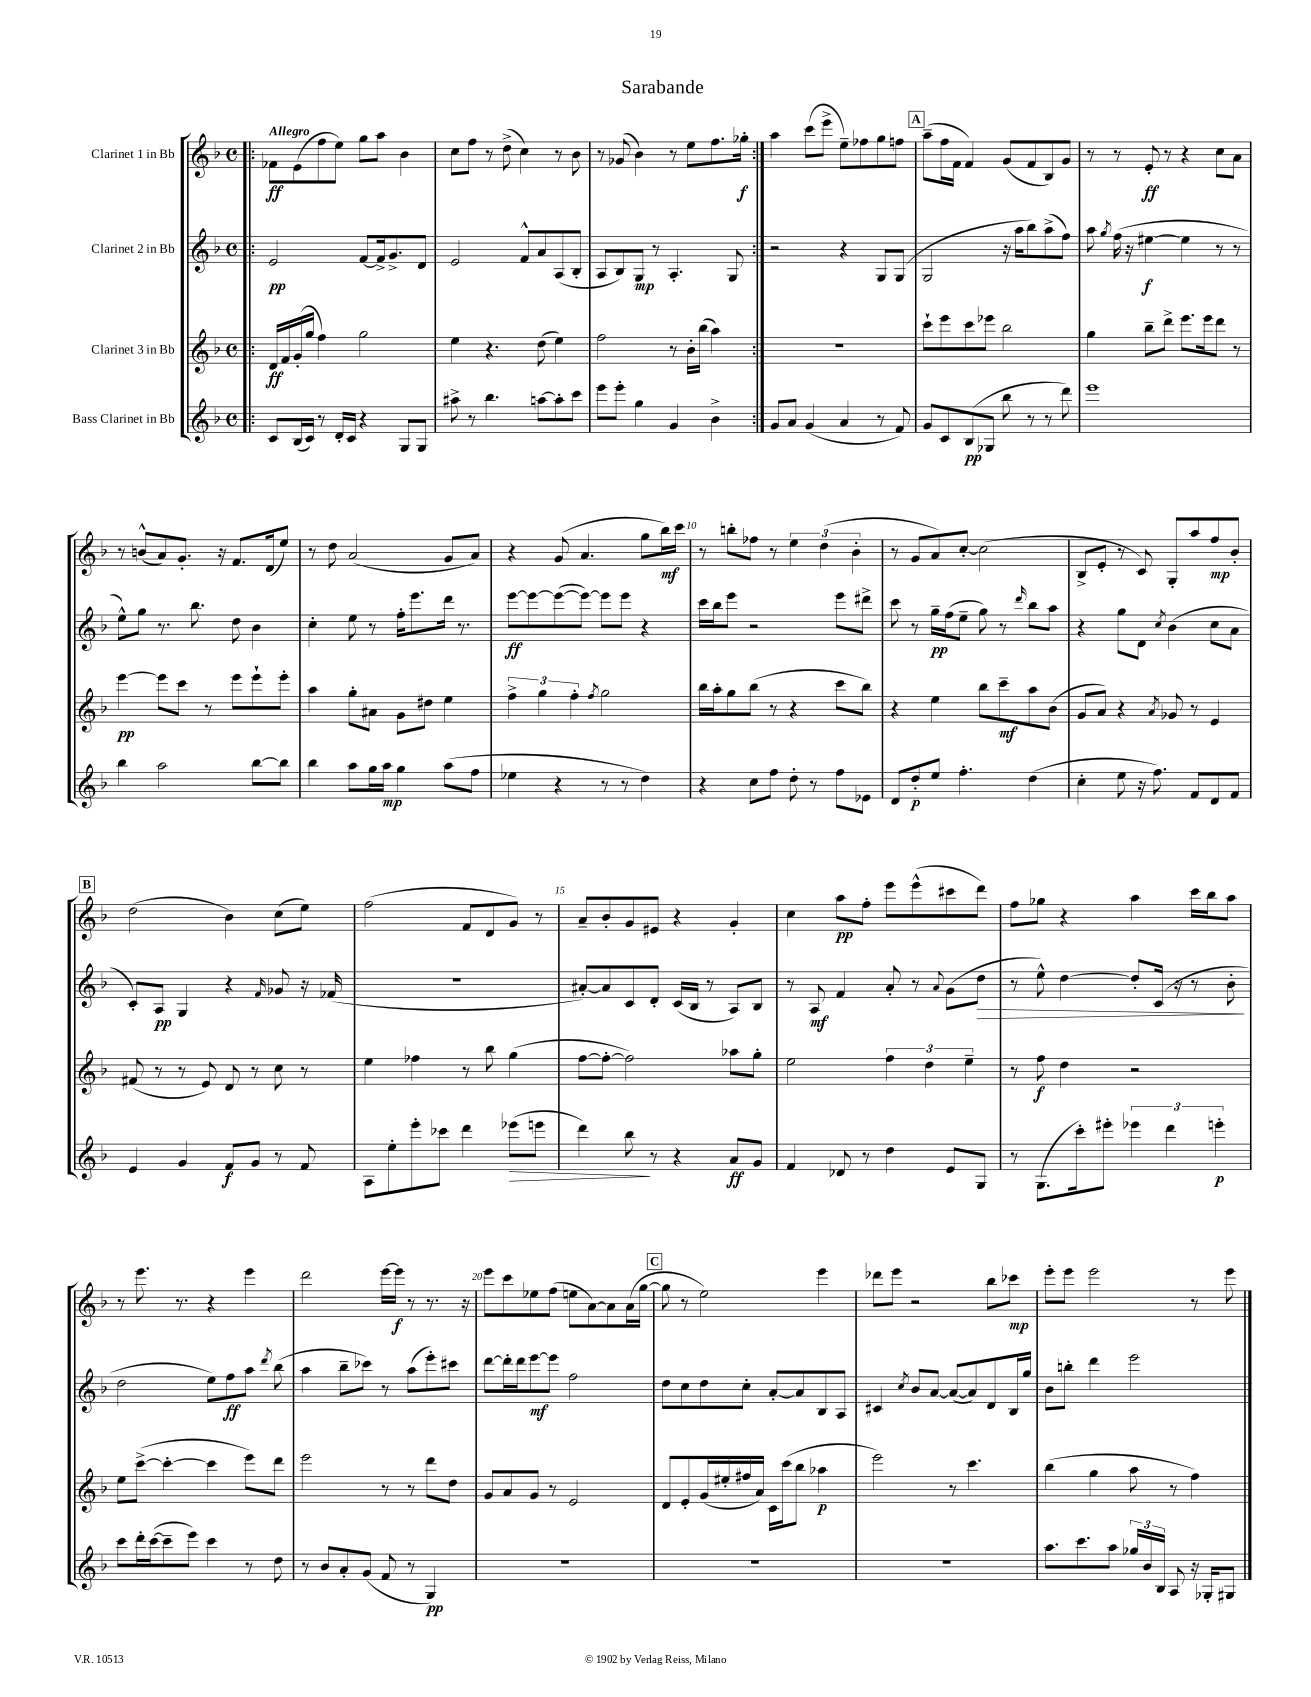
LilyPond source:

\header { title = "Sarabande" }
<<
\new StaffGroup <<
\new Staff = "s0" \with { instrumentName = "Clarinet 1 in Bb" } {
    \clef treble \key f \major \defaultTimeSignature \time 4/4 \tempo "Allegro"
    \autoBeamOff \repeat volta 2 { \bar ".|:" fes'8[\ff e'8( f''8 e''8]) g''8[ a''8] bes'4 |
    c''8[ f''8] r8 d''8->( c''4) r8 bes'8 |
    r8 ges'8( bes'4) r8 e''8[ f''8. ges''16]-.\f | }
    a''4 c'''8[( e'''8]-> e''8[--) fes''8 g''8 f''8] |
    \mark \markup { \box "A" } a''8[--( f''16 f'16] f'4) g'8[( f'8 bes8) g'8] |
    r8 r8 e'8-.\ff r8 r4 c''8[ a'8] |
    r8 b'8[-^( a'8) g'8.]-. r16 f'8.[ d'16( e''8]) |
    r8 d''8 a'2( g'8[ a'8]) |
    r4 g'8( a'4. g''8[ bes''16\mf) c'''16] |
    r8 b''8[-. fes''8] r8 \tuplet 3/2 { e''4 d''4( bes'4-. } |
    r8 g'8[ a'8) c''8]~-. c''2( |
    bes8[-> e'8]-. r8 c'8) g8[-. a''8 f''8\mp bes'8]-. |
    \mark \markup { \box "B" } d''2( bes'4) c''8[( e''8]) |
    f''2( f'8[ d'8 g'8]) r8 |
    a'8[-- bes'8-. g'8 eis'8] r4 g'4-. |
    c''4 a''8[\pp f''8]-. e'''8[ e'''8-^( cis'''8 d'''8]) |
    f''8[ ges''8] r4 a''4 c'''16[ bes''16 a''8] |
    r8 e'''8. r8. r4 e'''4 |
    d'''2 e'''16[~ e'''16]\f r8 r8. r16 |
    e'''8[ c'''8 ees''8 f''8]( e''8[ a'8~) a'8 a'16( g''16]~ |
    \mark \markup { \box "C" } g''8 r8 e''2) e'''4 |
    des'''8[ e'''8] r2 bes''8[ ces'''8]\mp |
    e'''8[-. e'''8] e'''2 r8 e'''8 \bar "|." |
}
\new Staff = "s1" \with { instrumentName = "Clarinet 2 in Bb" } {
    \clef treble \key f \major \defaultTimeSignature \time 4/4
    \autoBeamOff \repeat volta 2 { \bar ".|:" e'2\pp f'8[~ f'16-> g'8.-> d'8] |
    e'2 f'8[-^ a'8 a8( bes8]-. |
    a8[ bes8) g8]\mp r8 a4.-. g8 | }
    r2 r4 g8[ g8]( |
    \mark \markup { \box "A" } g2 r16 a''16[ bes''8) a''8->( f''8]) |
    a''8 \acciaccatura { g''8 } f''16( r16 eis''4~\f eis''4 r8 r8 |
    e''8[-^) g''8] r8. bes''8. d''8 bes'4 |
    c''4-. e''8 r8 f''16[-. e'''8. d'''16] r8. |
    e'''8[~\ff e'''8~ e'''8~( e'''8]~) e'''8[ e'''8] r4 |
    c'''16[ bes''16 e'''8] r2 e'''8[ dis'''8]-> |
    c'''8 r8 g''16[--\pp f''16( e''8]-- g''8) r8 \grace { d'''16 } bes''8[ a''8] |
    r4 g''8[ d'8] \acciaccatura { c''8 } bes'4( c''8[ a'8] |
    \mark \markup { \box "B" } c'8[-.) a8]\pp g4 r4 \grace { f'16 } ges'8 r16 fes'16( |
    R1 |
    ais'8[~-.) ais'8 c'8 d'8]-. c'16[( bes16] r8 a8[) bes8] |
    r8 a8\mf f'4 a'8-. r8 \appoggiatura { a'8 } g'8[( d''8]\> |
    r8 e''8-^) d''4~ d''8[-. c'16]( r16 r8 bes'8-.\! |
    d''2 e''8[) f''8\ff a''8] \acciaccatura { d'''8 } bes''8( |
    a''4 bes''8[-- ces'''8]) r8 a''8[( e'''8-.) cis'''8] |
    d'''8[~ d'''16-. d'''16 e'''8~\mf e'''8] f''2 |
    \mark \markup { \box "C" } d''8[ c''8 d''8 c''8]-. a'8[~-. a'8 bes8 a8] |
    cis'4 \acciaccatura { c''8 } bes'8[ a'8]~ a'8[~( a'8) d'8 bes16 g''16] |
    bes'8[ b''8]-. d'''4 e'''2 \bar "|." |
}
\new Staff = "s2" \with { instrumentName = "Clarinet 3 in Bb" } {
    \clef treble \key f \major \defaultTimeSignature \time 4/4
    \autoBeamOff \repeat volta 2 { \bar ".|:" d'16[\ff f'16 g'16-.( g''16] f''4) g''2 |
    e''4 r4. d''8( e''4) |
    f''2 r8 bes'16[-. bes''16]( a''4) | }
    R1 |
    \mark \markup { \box "A" } c'''8[-! e'''8 c'''8 ees'''8] bes''2 |
    g''4 bes''8[-- d'''8]-> e'''8.[ e'''16 d'''8] r8 |
    e'''4~\pp e'''8[ c'''8] r8 e'''8[ e'''8-! e'''8]-. |
    a''4 g''8[-. ais'8] g'8[ dis''8] e''4 |
    \tuplet 3/2 { f''4-> g''4 f''4-. } \acciaccatura { f''8 } g''2 |
    bes''16[ a''16-. g''8 bes''8]( r8 r4 c'''8[ bes''8]) |
    r4 e''4 bes''8[ c'''8--\mf a''8 bes'8]( |
    g'8[ a'8]) r4 \acciaccatura { a'8 } ges'8 r8 e'4 |
    \mark \markup { \box "B" } fis'8( r8 r8 e'8) d'8 r8 c''8 r8 |
    e''4 fes''4 r8 bes''8 g''4( |
    f''8[~ f''8]~-. f''2) aes''8[ g''8]-. |
    e''2 \tuplet 3/2 { f''4 d''4 e''4-- } |
    r8 f''8\f d''4 r2 |
    e''8[ c'''8]~->( c'''4~-. c'''4 e'''8[) d'''8] |
    e'''2 r8 r8 d'''8[ d''8] |
    g'8[ a'8 g'8] r8 e'2 |
    \mark \markup { \box "C" } d'8[ e'8-. g'16( eis''16-. fis''16 a'16]) c'16[ c'''16( bes''8] aes''4\p |
    e'''2) r8 c'''4. |
    bes''4( g''4 a''8 r8 f''4) \bar "|." |
}
\new Staff = "s3" \with { instrumentName = "Bass Clarinet in Bb" } {
    \clef treble \key f \major \defaultTimeSignature \time 4/4
    \autoBeamOff \repeat volta 2 { \bar ".|:" c'8[ bes16( c'16]) r8 d'16[-. c'16] r4 g8[ g8] |
    ais''8-> r8 bes''4. a''8[~ a''8-. c'''8] |
    e'''8[ e'''8]-. g''4 g'4 bes'4-> | }
    g'8[ a'8] g'4( a'4 r8 f'8) |
    \mark \markup { \box "A" } g'8[ c'8 bes8\pp( ges8] bes''8 r8 r8 d'''8) |
    e'''1 |
    bes''4 a''2 bes''8[~ bes''8] |
    bes''4 a''8[ g''16 a''16]\mp g''4 a''8[( f''8] |
    ees''4 r4 r8 r8 d''4) |
    r4 c''8[ f''8] d''8-. r8 f''8[ ees'8] |
    d'8[ d''8-.\p e''8] f''4.-. d''4( |
    c''4-. e''8 r16 f''8.) f'8[ d'8 f'8] |
    \mark \markup { \box "B" } e'4 g'4 f'8[\f g'8] r8 f'8 |
    a8[ e''8-. e'''8-. ces'''8] d'''4 ees'''8[\>( e'''8] |
    d'''4) bes''8\! r8 r4 a'8[\ff g'8] |
    f'4 des'8 r8 d''4 e'8[ g8] |
    r8 g8.[( c'''16-.) eis'''8]-. \tuplet 3/2 { ees'''4 d'''4 e'''4-.\p } |
    c'''8[ d'''16-. c'''16~( c'''8-- e'''8]) c'''4 r8 d''8 |
    r8 bes'8[ a'8-. g'8]( f'8 r8 g4\pp) |
    R1 |
    \mark \markup { \box "C" } R1 |
    R1 |
    a''8.[ c'''8. a''8] \tuplet 3/2 { ges''16[ bes'16 bes16] } a8 r16 ges16[-. gis8] \bar "|." |
}
>>
>>
\layout { \context { \Score \override BarNumber.break-visibility = ##(#f #t #t) barNumberVisibility = #(every-nth-bar-number-visible 5) } }
